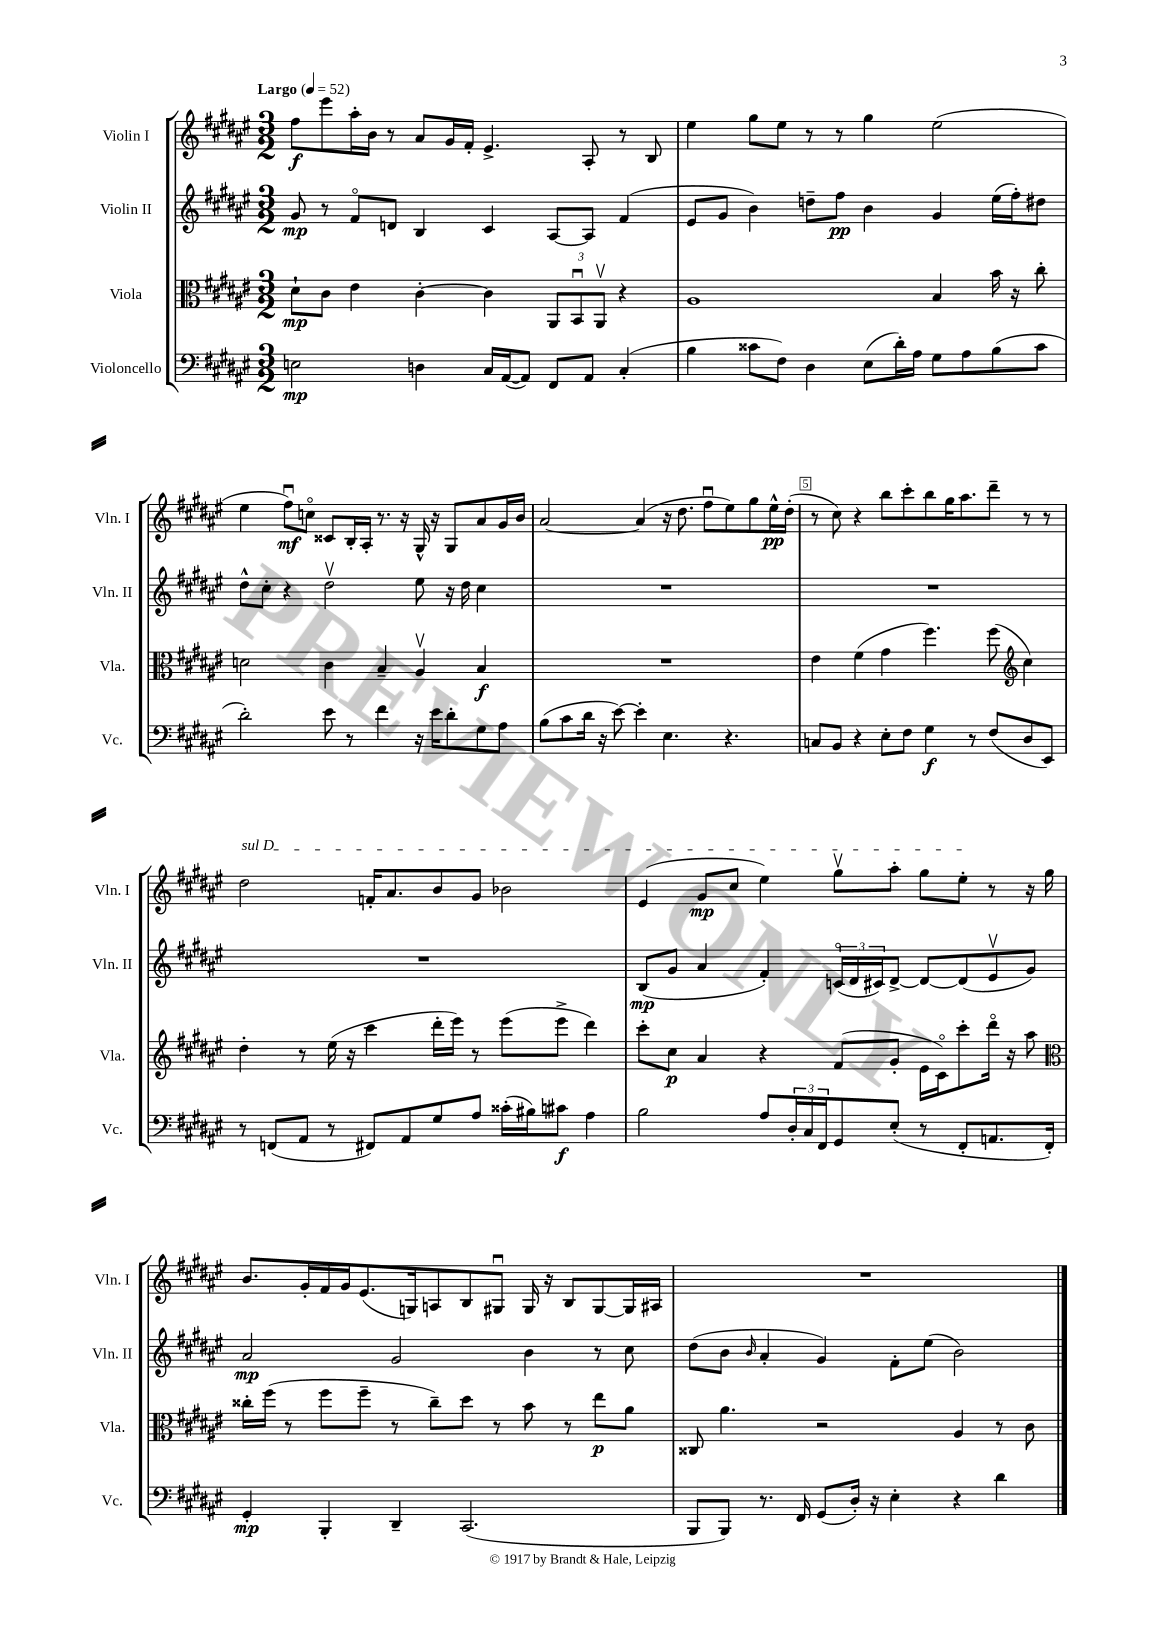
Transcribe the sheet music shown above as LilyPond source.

<<
\new StaffGroup <<
\new Staff = "s0" \with { instrumentName = "Violin I" shortInstrumentName = "Vln. I" } {
    \clef treble \key fis \major \numericTimeSignature \time 3/2 \tempo "Largo" 4 = 52
    fis''8\f eis'''8 ais''16-. b'16 r8 ais'8 gis'16 fis'16-. eis'4.-> ais8-. r8 b8 |
    eis''4 gis''8 eis''8 r8 r8 gis''4 eis''2( |
    eis''4 fis''8\downbow\mf) c''8\flageolet cisis'8 b16-. ais16-. r8. r16 gis16-^ r16 gis8 ais'8 gis'16 b'16 |
    ais'2~ ais'4( r16 dis''8. fis''8\downbow eis''8) gis''8 eis''16-^\pp dis''16-.( |
    r8 cis''8) r4 b''8 cis'''8-. b''8 gis''16 ais''8. dis'''8-- r8 r8 |
    \once \override TextSpanner.bound-details.left.text = \markup { \italic "sul D" } dis''2\startTextSpan f'16-. ais'8. b'8 gis'8 bes'2 |
    eis'4( gis'8\mp cis''8 eis''4) gis''8\upbow ais''8-. gis''8 eis''8-.\stopTextSpan r8 r16 gis''16 |
    b'8. gis'16-. fis'16 gis'16 eis'8.( g16) a8 b8 gis8\downbow gis16 r16 b8 gis8~ gis16 ais16 |
    R1. \bar "|." |
}
\new Staff = "s1" \with { instrumentName = "Violin II" shortInstrumentName = "Vln. II" } {
    \clef treble \key fis \major \numericTimeSignature \time 3/2
    gis'8\mp r8 fis'8\flageolet d'8 b4 cis'4 ais8~ ais8 fis'4( |
    eis'8 gis'8 b'4) d''8-- fis''8\pp b'4 gis'4 eis''16( fis''16-.) dis''8 |
    dis''8-^ cis''8-. r4 dis''2\upbow eis''8 r16 dis''16 cis''4 |
    R1. |
    R1. |
    R1. |
    b8\mp( gis'8 ais'4 fis'4-.) \tuplet 3/2 { c'16\flageolet( dis'16 cis'16) } dis'8~-> dis'8~ dis'8( eis'8\upbow gis'8) |
    ais'2\mp gis'2 b'4 r8 cis''8 |
    dis''8( b'8 \grace { b'16 } ais'4-. gis'4) fis'8-. eis''8( b'2) \bar "|." |
}
\new Staff = "s2" \with { instrumentName = "Viola" shortInstrumentName = "Vla." } {
    \clef alto \key fis \major \numericTimeSignature \time 3/2
    dis'8-!\mp cis'8 eis'4 cis'4~-. cis'4 \tuplet 3/2 { ais,8 b,8\downbow ais,8\upbow } r4 |
    ais1 b4 b'16 r16 cis''8-. |
    d'2 cis'4 b4-- ais4\upbow b4\f |
    R1. |
    eis'4 fis'4( gis'4 fis''4.) fis''8( \clef treble cis''4) |
    dis''4-. r8 eis''16( r16 cis'''4 dis'''16-. eis'''16) r8 eis'''8( eis'''8-> dis'''4) |
    cis'''8-. cis''8\p ais'4 r4 fis'8( gis'8-. eis'16 cis'16\flageolet) cis'''8-. dis'''16\flageolet r16 ais''8 |
    \clef alto cisis''16-. fis''16( r8 fis''8 fis''8-- r8 cisis''8--) dis''8 r8 b'8 r8 eis''8\p ais'8 |
    cisis8 ais'4. r2 ais4 r8 cis'8 \bar "|." |
}
\new Staff = "s3" \with { instrumentName = "Violoncello" shortInstrumentName = "Vc." } {
    \clef bass \key fis \major \numericTimeSignature \time 3/2
    e2\mp d4 cis16 ais,16~( ais,8) fis,8 ais,8 cis4-.( |
    b4 cisis'8 fis8) dis4 eis8( dis'16-.) ais16 gis8 ais8 b8( cisis'8 |
    dis'2-.) eis'8 r8 fis'4 r16 eis'16 dis'8-. gis8 ais8 |
    b8( cis'8 dis'16 r16 eis'8~) eis'4-. eis4. r4. |
    c8 b,8 r4 eis8-. fis8 gis4\f r8 fis8( dis8 eis,8) |
    r8 f,8( ais,8 r8 fis,8) ais,8 gis8 ais8 cisis'16-.( bis16) cis'8\f ais4 |
    b2 ais8 \tuplet 3/2 { dis16-. cis16 fis,16 } gis,8 eis8-.( r8 fis,8-. a,8. fis,16-.) |
    gis,4-.\mp b,,4-. dis,4-- cis,2.( |
    b,,8 b,,8) r8. fis,16 gis,8( dis16-.) r16 eis4-. r4 dis'4 \bar "|." |
}
>>
>>
\layout { \context { \Score \override BarNumber.break-visibility = ##(#f #t #t) barNumberVisibility = #(every-nth-bar-number-visible 5) \override BarNumber.stencil = #(make-stencil-boxer 0.1 0.3 ly:text-interface::print) } }
